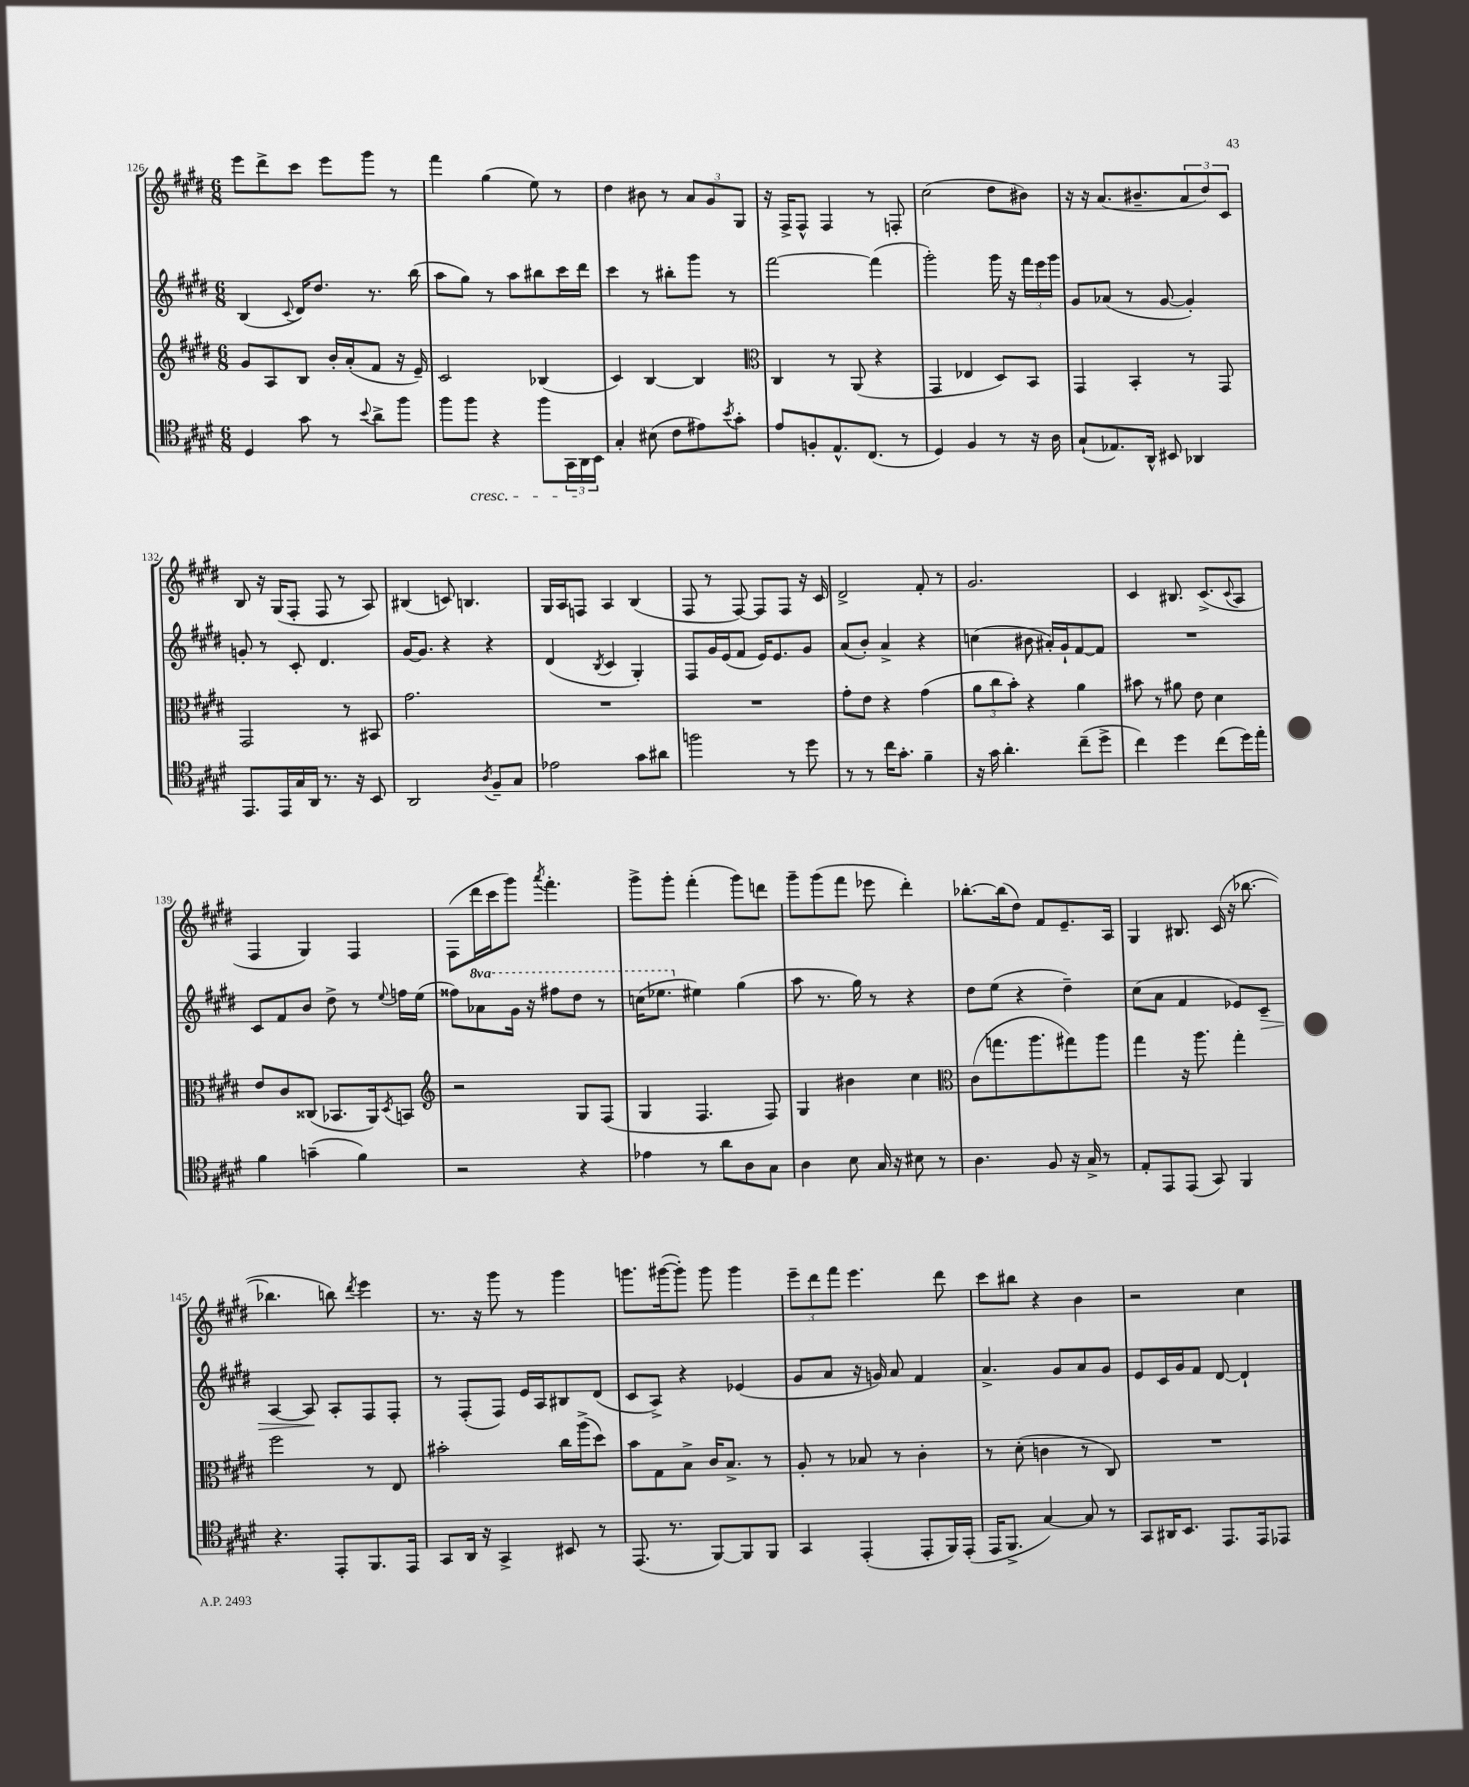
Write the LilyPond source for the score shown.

<<
\new StaffGroup <<
\new Staff = "s0" {
    \clef treble \key e \major \numericTimeSignature \time 6/8
    e'''8 dis'''8-> cis'''8 e'''8 gis'''8 r8 |
    fis'''4 gis''4( e''8) r8 |
    dis''4 bis'8 r8 \tuplet 3/2 { a'8 gis'8 gis8 } |
    r16 fis16-> fis8-^ fis4 r8 f8-. |
    cis''2( dis''8 bis'8) |
    r16 r16 a'8.( bis'8.-- \tuplet 3/2 { a'8 dis''8) cis'8 } |
    b8 r16 gis16( fis8-. fis8 r8 a8) |
    bis4( c'8) b4. |
    gis16 a16 f8 a4 b4( |
    fis8 r8 fis8~) fis8 fis8 r16 cis'16 |
    dis'2-> fis'8-. r8 |
    gis'2. |
    cis'4 bis8. cis'8.->( \appoggiatura { cis'8 } a8 |
    fis4 gis4) fis4 |
    fis8( dis'''16 cis'''16 gis'''8) \acciaccatura { a'''8 } fis'''4.-. |
    gis'''8-> gis'''8-. fis'''4-.( gis'''8) d'''8 |
    gis'''8-- gis'''8( fis'''8 ees'''8 dis'''4-.) |
    bes''8.~-. bes''16( dis''8) fis'8 e'8.-- a16 |
    gis4 bis8. cis'16( r16 bes''8.~ |
    bes''4. b''8) \acciaccatura { dis'''8 } e'''4 |
    r8. r16 gis'''8 r8 gis'''4 |
    g'''8. gis'''16~( gis'''8-.) gis'''8 gis'''4 |
    \tuplet 3/2 { e'''8-- dis'''8 fis'''8 } e'''4. dis'''8 |
    cis'''8 bis''8 r4 b'4 |
    r2 cis''4 \bar "|." |
}
\new Staff = "s1" {
    \clef treble \key e \major \numericTimeSignature \time 6/8 \set Staff.ottavationMarkups = #ottavation-simple-ordinals
    b4( \appoggiatura { cis'8 } dis'16) dis''8. r8. b''16( |
    a''8 gis''8) r8 a''8 bis''8 cis'''16 dis'''16 |
    cis'''4 r8 bis''8-. gis'''8 r8 |
    fis'''2~ fis'''4( |
    gis'''2-.) gis'''16 r16 \tuplet 3/2 { fis'''16 e'''16 gis'''16 } |
    gis'8 aes'8( r8 gis'8~ gis'4-.) |
    g'8-. r8 cis'8-. dis'4. |
    gis'16~ gis'8. r4 r4 |
    dis'4( \acciaccatura { b8 } cis'4 gis4-.) |
    fis8 gis'16 e'16( fis'8 e'16) e'8. gis'8 |
    a'8( b'8-.) a'4-> r4 |
    c''4( bis'8 ais'16-.) gis'16-! fis'8~ fis'8 |
    R2. |
    cis'8 fis'8 b'8 dis''8-> r8 \appoggiatura { e''8 } f''16 e''16( |
    fisis''8) \ottava #1 aes''8 gis''16 r16 fis'''!8 dis'''8 r8 |
    c'''16( ees'''8. \ottava #0 eis''4) gis''4( |
    a''8 r8. gis''16) r8 r4 |
    dis''8 e''8( r4 dis''4--) |
    cis''8( a'8 fis'4 ees'8) cis'8--\> |
    a4~ a8\! a8-. fis8 fis8-. |
    r8 fis8-.( fis8) e'16 a16 bis8 dis'8( |
    cis'8 a8->) r4 ees'4( |
    gis'8 a'8 r16 g'16) a'8 fis'4 |
    a'4.-> gis'8 a'8 gis'8 |
    e'8 cis'16 gis'16 fis'8 dis'8~ dis'4-! \bar "|." |
}
\new Staff = "s2" {
    \clef treble \key e \major \numericTimeSignature \time 6/8
    gis'8 a8 b8 b'16-. a'16-.( fis'8 r16 e'16--) |
    cis'2 bes4( |
    cis'4) b4~ b4 |
    \clef alto cis4 r8 a,8( r4 |
    gis,4 ees4 dis8) b,8 |
    gis,4 b,4-. r8 gis,8 |
    gis,2 r8 bis,8 |
    gis'2. |
    R2. |
    R2. |
    gis'8-. e'8 r4 gis'4( |
    \tuplet 3/2 { a'8 cis''8 b'8-.) } r4 a'4 |
    bis'8 r8 ais'8 e'8 dis'4 |
    e'8 cis'8 cisis8( bes,8. a,16) \acciaccatura { dis8 } b,8 |
    \clef treble r2 gis8 fis8( |
    gis4 fis4. fis8) |
    gis4 bis'4 cis''4 |
    \clef alto cis'8( g''8. a''8. gis''8) a''8 |
    gis''4 r16 a''8. gis''4-. |
    fis''2 r8 e8 |
    bis'2-. cis''16 a''16->( dis''8) |
    b'8 gis8 b8-> cis'16 b8.-> r8 |
    a8-. r8 bes8 r8 cis'4-. |
    r8 dis'8-.( c'4 r8 cis8) |
    R2. \bar "|." |
}
\new Staff = "s3" {
    \clef tenor \key e \major \numericTimeSignature \time 6/8
    dis4 gis'8 r8 \appoggiatura { b'8 } a'8-> fis''8 |
    fis''8 fis''8\cresc r4 fis''8 \tuplet 3/2 { gis,16 a,16\! b,16 } |
    gis4-. bis8( cis'8 eis'8) \acciaccatura { b'8 } gis'8-. |
    e'8 f8-. e8.-^ cis8.( r8 |
    dis4) fis4 r8 r16 a16 |
    gis8-!( ees8.) a,16-^ bis,8 aes,4 |
    e,8. e,16 gis16 a,16 r8. r16 b,8 |
    a,2 \acciaccatura { a8 } fis8-- gis8 |
    ees'2 gis'8 ais'8 |
    f''2 r8 dis''8 |
    r8 r8 cis''16 gis'8.-. fis'4-- |
    r16 gis'16 a'4.-. cis''8--( dis''8-> |
    cis''4) dis''4 cis''8( dis''16) e''16-. |
    fis'4 g'4--( fis'4) |
    r2 r4 |
    ees'4 r8 a'8 a8 gis8 |
    a4 b8 gis16 r16 bis8 r8 |
    a4. fis8 r16 gis16-> r8 |
    e8-. e,8 e,8( gis,8) fis,4 |
    r4. e,8-. fis,8. e,16 |
    gis,8 a,16 r16 gis,4-> bis,8 r8 |
    e,8.( r8. fis,8~) fis,8 fis,8 |
    gis,4 e,4-.( e,8-. fis,16) e,16-.( |
    e,16 fis,8.-> gis4~) gis8 r8 |
    gis,8 ais,16 b,8. e,8. e,16 ees,8 \bar "|." |
}
>>
>>
\layout { \context { \Score currentBarNumber = #126 } }
